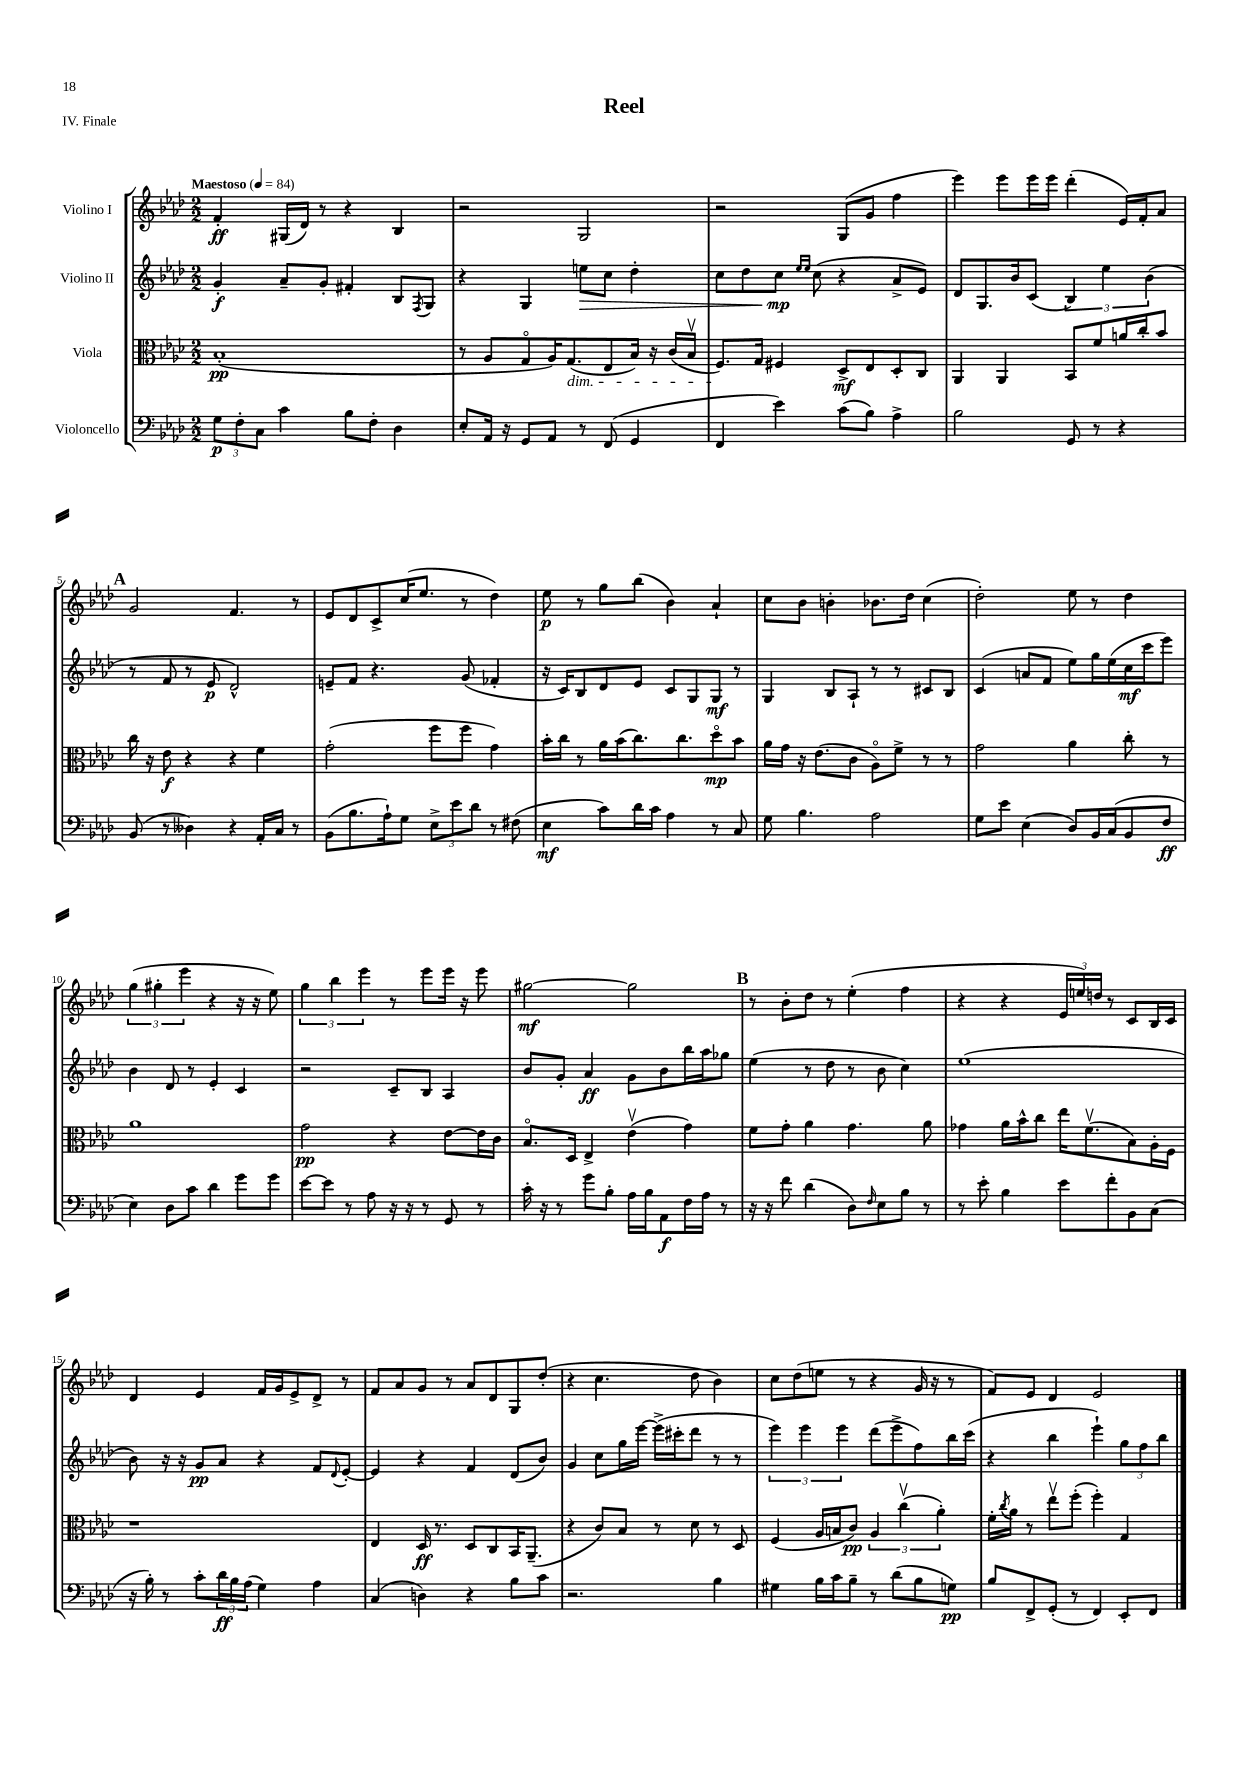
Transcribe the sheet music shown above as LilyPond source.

\header { title = "Reel" piece = "IV. Finale" }
<<
\new StaffGroup <<
\new Staff = "s0" \with { instrumentName = "Violino I" } {
    \clef treble \key aes \major \numericTimeSignature \time 2/2 \tempo "Maestoso" 4 = 84
    f'4-.\ff gis16( des'16) r8 r4 bes4 |
    r2 g2 |
    r2 g8( g'8 f''4 |
    ees'''4) ees'''8 ees'''16 ees'''16 des'''4-.( ees'16) f'16-. aes'8 |
    \mark \markup { \bold "A" } g'2 f'4. r8 |
    ees'8 des'8 c'8-> c''16( ees''8. r8 des''4) |
    ees''8\p r8 g''8 bes''8( bes'4) aes'4-! |
    c''8 bes'8 b'4-. bes'8. des''16 c''4( |
    des''2-.) ees''8 r8 des''4 |
    \tuplet 3/2 { g''4( gis''4-. ees'''4 } r4 r16 r16 ees''8) |
    \tuplet 3/2 { g''4 bes''4 ees'''4 } r8 ees'''8 ees'''16 r16 ees'''8 |
    gis''2~\mf gis''2 |
    \mark \markup { \bold "B" } r8 bes'8-. des''8 r8 ees''4-.( f''4 |
    r4 r4 \tuplet 3/2 { ees'16 e''16) d''16 } r8 c'8 bes16 c'16 |
    des'4 ees'4 f'16 g'16 ees'8-> des'8-> r8 |
    f'8 aes'8 g'8 r8 aes'8 des'8 g8 des''8-.( |
    r4 c''4. des''8 bes'4) |
    c''8 des''8( e''8 r8 r4 g'16 r16 r8 |
    f'8) ees'8 des'4 ees'2 \bar "|." |
}
\new Staff = "s1" \with { instrumentName = "Violino II" } {
    \clef treble \key aes \major \numericTimeSignature \time 2/2
    g'4-.\f aes'8-- g'8-. fis'4-. bes8 \acciaccatura { f8 } g8 |
    r4 g4 e''8\> c''8 des''4-. |
    c''8 des''8 c''8\mp\! \grace { ees''16 ees''16 } c''8( r4 aes'8-> ees'8) |
    des'8 g8. bes'16 c'8( \tuplet 3/2 { bes4) ees''4 bes'4( } |
    \mark \markup { \bold "A" } r8 f'8 r8 ees'8\p des'2-^) |
    e'8-- f'8 r4. g'8( fes'4-. |
    r16 c'16) bes8 des'8 ees'8 c'8 g8 g8\mf r8 |
    g4 bes8 aes8-! r8 r8 cis'8 bes8 |
    c'4( a'8 f'8 ees''8) g''16 ees''16( c''16\mf c'''16 ees'''8) |
    bes'4 des'8 r8 ees'4-. c'4 |
    r2 c'8-- bes8 aes4 |
    bes'8 g'8-. aes'4\ff g'8 bes'8 bes''16 aes''16 ges''8 |
    \mark \markup { \bold "B" } ees''4( r8 des''8 r8 bes'8 c''4) |
    ees''1( |
    bes'8) r16 r16 g'8\pp aes'8 r4 f'8 \appoggiatura { des'8 } ees'8~-. |
    ees'4 r4 f'4 des'8( bes'8) |
    g'4 c''8 g''16 ees'''16~ ees'''16->( cis'''16-. des'''8 r8 r8 |
    \tuplet 3/2 { ees'''4) ees'''4 ees'''4 } des'''8( ees'''8-> f''8) bes''16 c'''16( |
    r4 bes''4 ees'''4-!) \tuplet 3/2 { g''8 f''8 bes''8 } \bar "|." |
}
\new Staff = "s2" \with { instrumentName = "Viola" } {
    \clef alto \key aes \major \numericTimeSignature \time 2/2
    bes1-.\pp( |
    r8 aes8 g8\flageolet aes16) g8.\dim( ees8 bes16) r16 c'16( bes16\upbow |
    f8.\!) g16 fis4 des8->\mf ees8 des8-. c8 |
    aes,4 aes,4 bes,8 f'8 a'16 c''16-. bes'8 |
    \mark \markup { \bold "A" } c''16 r16 ees'8\f r4 r4 f'4 |
    g'2-.( f''8 f''8 g'4) |
    bes'16-. c''16 r8 aes'16 bes'16( c''8.) c''8. des''8\flageolet\mp bes'8 |
    aes'16 g'16 r16 ees'8.( c'8 aes8\flageolet) f'8-> r8 r8 |
    g'2 aes'4 c''8-. r8 |
    aes'1 |
    g'2\pp r4 ees'8~ ees'16 c'16 |
    bes8.\flageolet des16 ees4-> ees'4\upbow( g'4) |
    \mark \markup { \bold "B" } f'8 g'8-. aes'4 g'4. aes'8 |
    ges'4 aes'16 bes'16-^ c''8 ees''16 f'8.\upbow( bes8) aes16-. f16 |
    r1 |
    ees4 des16\ff r8. des8 c8 bes,16 aes,8.--( |
    r4 c'8) bes8 r8 des'8 r8 des8 |
    f4( aes16 b16 c'8\pp) \tuplet 3/2 { aes4 c''4\upbow( aes'4-.) } |
    f'16-. \acciaccatura { c''8 } aes'16 r8 ees''8\upbow f''8-.( f''4-.) g4 \bar "|." |
}
\new Staff = "s3" \with { instrumentName = "Violoncello" } {
    \clef bass \key aes \major \numericTimeSignature \time 2/2
    \tuplet 3/2 { g8\p f8-. c8 } c'4 bes8 f8-. des4 |
    ees8-. aes,16 r16 g,8 aes,8 r8 f,8( g,4 |
    f,4 ees'4) c'8( bes8) aes4-> |
    bes2 g,8 r8 r4 |
    \mark \markup { \bold "A" } bes,8( r8 deses4) r4 aes,16-. c16 r8 |
    bes,8( bes8. aes16-!) g8 \tuplet 3/2 { ees8-> ees'8 des'8 } r8 fis8( |
    ees4\mf c'8) des'16 c'16 aes4 r8 c8 |
    g8 bes4. aes2 |
    g8 ees'8 ees4( des8) bes,16 c16( bes,8 f8\ff |
    ees4) des8 c'8 des'4 g'8 g'8 |
    ees'8~ ees'8 r8 aes8 r16 r16 r8 g,8 r8 |
    c'16-. r16 r8 g'8 bes8-. aes16 bes16 aes,8\f f16 aes16 r8 |
    \mark \markup { \bold "B" } r16 r16 f'8 des'4( des8) \grace { f16 } ees8 bes8 r8 |
    r8 ees'8-. bes4 ees'8 f'8-. bes,8 c8( |
    r16 bes16-.) r8 c'8-. \tuplet 3/2 { des'16\ff bes16 aes16( } g4) aes4 |
    c4( d4) r4 bes8 c'8 |
    r2. bes4 |
    gis4 bes16 c'16 bes8-- r8 des'8( bes8 g8\pp) |
    bes8 f,8-> g,8-.( r8 f,4) ees,8-. f,8 \bar "|." |
}
>>
>>
